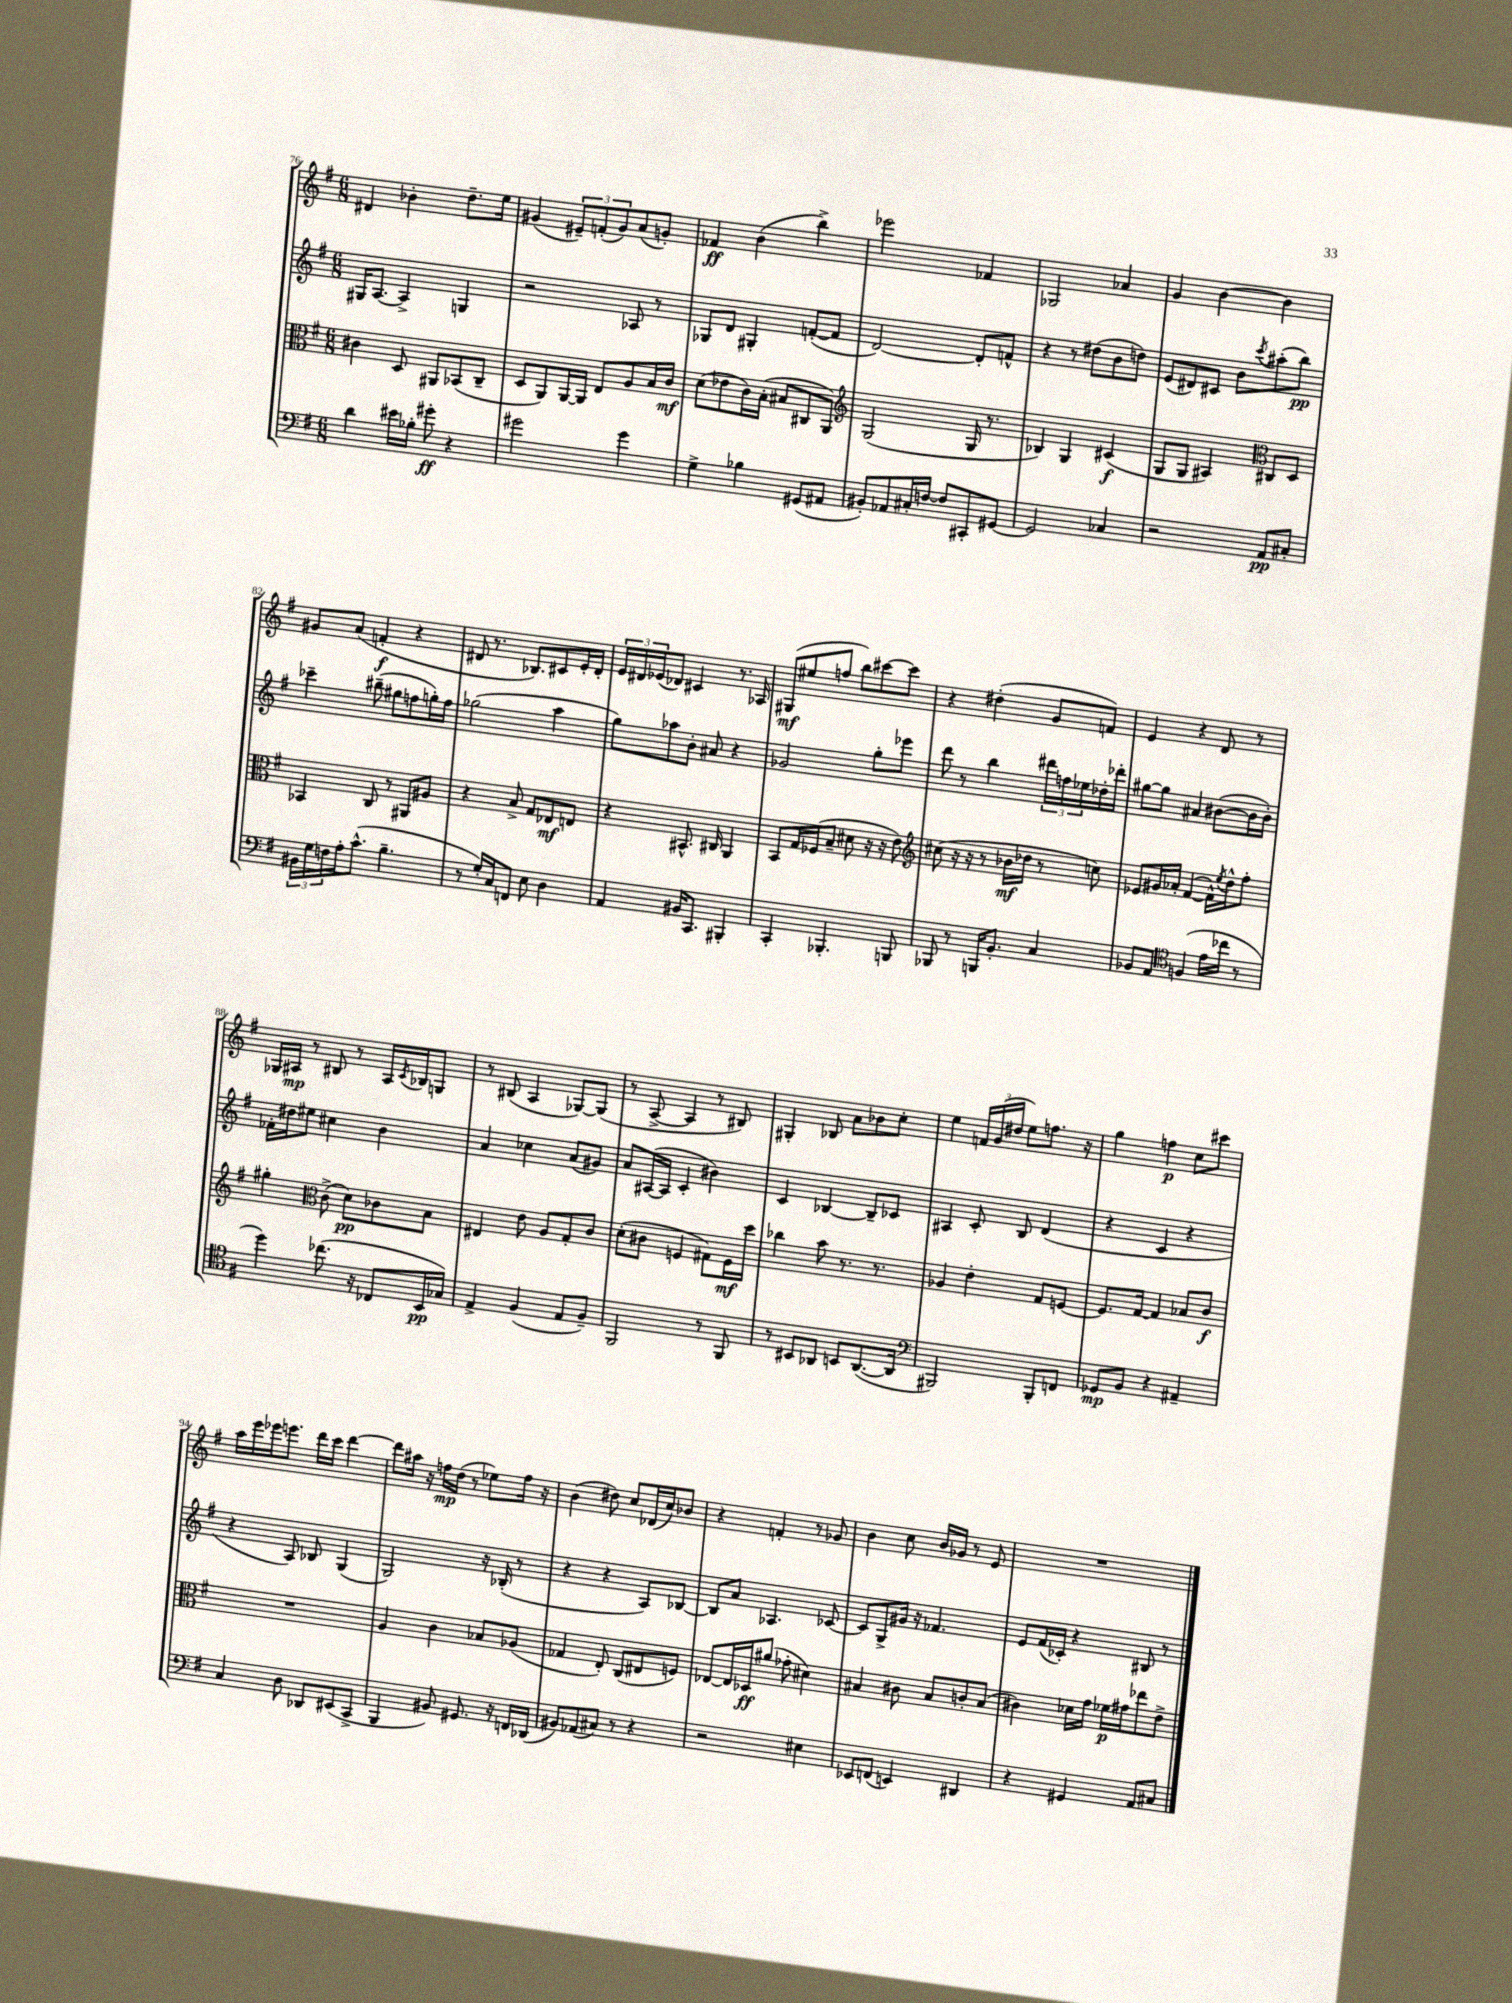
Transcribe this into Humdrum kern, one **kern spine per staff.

**kern	**dynam	**kern	**dynam	**kern	**dynam	**kern	**dynam
*part4	*part4	*part3	*part3	*part2	*part2	*part1	*part1
*staff4	*staff4	*staff3	*staff3	*staff2	*staff2	*staff1	*staff1
*clefF4	*	*clefC3	*	*clefG2	*	*clefG2	*
*k[f#]	*	*k[f#]	*	*k[f#]	*	*k[f#]	*
*M6/8	*	*M6/8	*	*M6/8	*	*M6/8	*
=76	=76	=76	=76	=76	=76	=76	=76
4d\	.	4c#X\	.	16G#X/KL	.	4d#X/	.
.	.	.	.	[8.A/J	.	.	.
16e#X\LL	.	8D/	.	4A^/]	.	4b-X'\	.
16B-X'\JJ	.	.	.	.	.	.	.
8g#X'\	ff	8AA#X/L	.	.	.	.	.
4r	.	(8BB-X/	.	4Gn/	.	8.dd~\L	.
.	.	8C~/J	.	.	.	.	.
.	.	.	.	.	.	16ee\Jk	.
=77	=77	=77	=77	=77	=77	=77	=77
2g#X\	.	8D/L	.	2r	.	(4g#X/	.
.	.	8AA/)	.	.	.	.	.
.	.	[16AA/L	.	.	.	12e#X~/L)	.
.	.	16AA/JJ]	.	.	.	.	.
.	.	.	.	.	.	(12fn'/	.
.	.	8E/L	.	.	.	.	.
.	.	.	.	.	.	12g#/)	.
4g#\	.	8A/	.	8A-X/	.	(8a/	.
.	.	16B/L	.	8r	.	8gn'/J)	.
.	.	16c/JJ	mf	.	.	.	.
=78	=78	=78	=78	=78	=78	=78	=78
4G^\	.	(8d\L	.	8G-X/L	.	4f-X/	ff
.	.	8e-X\	.	8d/J	.	.	.
4B-X\	.	16c\L)	.	4G#X'/	.	(4b\	.
.	.	(16B'\JJ	.	.	.	.	.
.	.	8B#X/L	.	.	.	.	.
(8GG#X/L	.	8C#X/	.	([8fn'/L	.	4bb^\)	.
8AA#X/J	.	8AA/J)	.	8f/J]	.	.	.
=79	=79	=79	=79	=79	=79	=79	=79
*	*	*clefG2	*	*	*	*	*
8BB#X'/L)	.	(2G/	.	[2d/)	.	2eee-X\	.
8AA-X/	.	.	.	.	.	.	.
16C#X'/L	.	.	.	.	.	.	.
[16Fn/JJ	.	.	.	.	.	.	.
8F/L]	.	.	.	.	.	.	.
8CC#X'/	.	16G/	.	8d'/L]	.	4f-X/	.
.	.	8.r	.	.	.	.	.
[8GG#X/J	.	.	.	8fn^^/J	.	.	.
=80	=80	=80	=80	=80	=80	=80	=80
2GG#/]	.	4B-X/)	.	4r	.	2G-X/	.
.	.	4G/	.	8r	.	.	.
.	.	.	.	(8dd#X\L	.	.	.
4C-X/	.	(4c#X/	f	8b\	.	4a-X/	.
.	.	.	.	8ddn\J)	.	.	.
=81	=81	=81	=81	=81	=81	=81	=81
2r	.	8G/L	.	(8e/L	.	4g/	.
.	.	8G/J	.	8d#X/)	.	.	.
.	.	4A#X/)	.	8c#X/J	.	[4b\	.
.	.	.	.	8b\L	.	.	.
*	*	*clefC3	*	*	*	*	*
.	.	.	.	8qccc/	.	.	.
8AA/L	pp	8C#X/L	.	(8aa#X'\	.	4b\]	.
8C#X'/J	.	8D/J	.	8bb\J)	pp	.	.
!!LO:LB:g=z
=82	=82	=82	=82	=82	=82	=82	=82
24BB#X\LL	.	4BB-X/	.	4ccc-X~\	.	8g#X/L	.
24G\	.	.	.	.	.	.	.
24Fn\	.	.	.	.	.	.	.
16A'\J	.	.	.	.	.	(8a/J	.
(8.c^^\J	.	.	.	.	.	.	.
.	.	8C/	.	(8bb#X~\	.	4fn'/	f
4.B~\	.	8r	.	8gg#X\L	.	.	.
.	.	8AA#X/L	.	8ffn\	.	4r	.
.	.	8A#X/J	.	16ggn'\L)	.	.	.
.	.	.	.	16ff\JJ	.	.	.
=83	=83	=83	=83	=83	=83	=83	=83
8r	.	4r	.	(2gg-X\	.	8d#X/	.
16G'/LL)	.	.	.	.	.	8.r	.
16C/J	.	.	.	.	.	.	.
8FFn/J	.	8B^/	.	.	.	.	.
.	.	.	.	.	.	8.B-X/L)	.
8E\	.	8G/L	.	.	.	.	.
4D\	.	8E-X/	mf	4aa\	.	8c#X/	.
.	.	8En/J	.	.	.	16e'/L	.
.	.	.	.	.	.	16d#'/JJ	.
=84	=84	=84	=84	=84	=84	=84	=84
4AA/	.	4r	.	8gg\L)	.	24e/LL	.
.	.	.	.	.	.	24d#X/	.
.	.	.	.	.	.	(24e-X/J	.
.	.	.	.	8aa-X\	.	8d-X/J)	.
16BB#X/KL	.	8.BB#X^^/	.	8b'\J	.	4c#X/	.
8.CC/J	.	.	.	.	.	.	.
.	.	.	.	8a#X/	.	.	.
.	.	16C#X/	.	.	.	.	.
4BBB#X'/	.	4AA/	.	4r	.	8.r	.
.	.	.	.	.	.	16A-X/	.
=85	=85	=85	=85	=85	=85	=85	=85
4CC'/	.	8BB/L	.	2g-X/	.	(8G#X/L	mf
.	.	16G/L	.	.	.	8ee#X/	.
.	.	(16F-X/J	.	.	.	.	.
4.BBB-X'/	.	8B~/J	.	.	.	8ffn/J	.
.	.	8d#X\	.	.	.	8bb\L)	.
.	.	16r	.	8gg'\L	.	[8ccc#X\	.
.	.	16r	.	.	.	.	.
8BBBn/	.	8e\)	.	8eee-X\J	.	8ccc#\J]	.
=86	=86	=86	=86	=86	=86	=86	=86
*	*	*clefG2	*	*	*	*	*
8BBB-X/	.	(8cc#X\	.	8ddd\	.	4r	.
8r	.	16r	.	8r	.	.	.
.	.	16r	.	.	.	.	.
16BBBn/KL	.	8r	.	4bb\	.	(4dd#X'\	.
8.BB'/J	.	.	.	.	.	.	.
.	.	16b-X\LL	mf	.	.	.	.
.	.	16dd-X\JJ	.	.	.	.	.
4C/	.	8r	.	24ddd#X\LL	.	8g/L	.
.	.	.	.	24ffn\	.	.	.
.	.	.	.	24ee-X\	.	.	.
.	.	8ccn\)	.	16dd-X'\	.	8fn/J)	.
.	.	.	.	16ddd-X'\JJ	.	.	.
=87	=87	=87	=87	=87	=87	=87	=87
8BB-X/L	.	8e-X/L	.	[8gg#X\L	.	4e/	.
8AA/J	.	16g#X/L	.	8gg#\J]	.	.	.
.	.	16a-X'/JJ	.	.	.	.	.
*clefC4	*	*	*	*	*	*	*
(4Fn/	.	([4f#/	.	4a#X/	.	4r	.
16e\LL	.	16f#^^\LL])	.	([8b#X\L	.	8d/	.
.	.	8qee/	.	.	.	.	.
16cc-X\JJ	.	16dd^^\J	.	.	.	.	.
8r	.	8ff#'\J	.	16b#\L]	.	8r	.
.	.	.	.	16b#'\JJ)	.	.	.
!!LO:LB:g=z
=88	=88	=88	=88	=88	=88	=88	=88
4dd\)	.	4gg#X'\	.	16f-X'\LL	.	16G-X/LL	.
.	.	.	.	16dd#X\J	.	16A#X/JJ	mp
.	.	.	.	8ee#X\J	.	8r	.
*	*	*clefC3	*	*	*	*	*
(8.cc-X\	.	(8c^\	.	4cc#X\	.	8B#X/	.
.	.	8d\L)	pp	.	.	8r	.
16r	.	.	.	.	.	.	.
8C-X/L	.	8c-X\	.	4b\	.	16A#/LL	.
.	.	.	.	.	.	8qc/	.
.	.	.	.	.	.	16B-X/J	.
16BB/L	pp	8B\J	.	.	.	8Gn/J	.
16G-X/JJ)	.	.	.	.	.	.	.
=89	=89	=89	=89	=89	=89	=89	=89
4E^/	.	4E#X/	.	4a/	.	8r	.
.	.	.	.	.	.	(8B#X/	.
(4F#/	.	8e\	.	4cc-X\	.	4A/	.
.	.	8A/L	.	.	.	.	.
8E/L	.	8G'/	.	(8a/L	.	[8G-X/L)	.
8F#~/J)	.	8c/J	.	8g#X/J)	.	(8G-/J]	.
=90	=90	=90	=90	=90	=90	=90	=90
2FF#/	.	(8d'\L	.	8a/L	.	8r	.
.	.	8c#X\J	.	([16A#X/L	.	[8A^/	.
.	.	.	.	16A#/JJ]	.	.	.
.	.	4Fn/	.	4c'/	.	4A/]	.
8r	.	8G#X\L)	.	4b#X\)	.	8r	.
8FF#/	.	16F\L	mf	.	.	8B#X/)	.
.	.	16dd\JJ	.	.	.	.	.
=91	=91	=91	=91	=91	=91	=91	=91
8r	.	4cc-X\	.	4c/	.	4G#X'/	.
8BB#X/L	.	.	.	.	.	.	.
8AA-X/J	.	8b\	.	[4B-X/	.	8B-X/	.
8BBn/L	.	8.r	.	.	.	8a\L	.
([8.AA-/	.	.	.	8B-~/L]	.	8b-X\	.
.	.	8.r	.	.	.	.	.
.	.	.	.	8c-X/J	.	8cc'\J	.
16AA-/Jk]	.	.	.	.	.	.	.
=92	=92	=92	=92	=92	=92	=92	=92
*clefF4	*	*	*	*	*	*	*
2BBB#X/)	.	4A-X/	.	4A#X/	.	4ee\	.
.	.	4e'\	.	8c'/	.	24fn/LL	.
.	.	.	.	.	.	(24g/	.
.	.	.	.	.	.	24dd#X/JJ	.
.	.	.	.	8B/	.	8ee\L)	.
8BBB#'/L	.	8G/L	.	(4d/	.	8.ffn\J	.
8FFn/J	.	[8Fn/J	.	.	.	.	.
.	.	.	.	.	.	16r	.
=93	=93	=93	=93	=93	=93	=93	=93
8GG-X/L	mp	8.F/L]	.	4r	.	4gg\	.
8BB/J	.	.	.	.	.	.	.
.	.	[16G/Jk	.	.	.	.	.
4r	.	4G/]	.	4c/	.	4ffn\	p
4AA#X~/	.	8B-X/L	.	4r	.	8cc\L	.
.	.	8c/J	f	.	.	8ccc#X\J	.
!!LO:LB:g=z
=94	=94	=94	=94	=94	=94	=94	=94
4C/	.	2.r	.	4r	.	16aa\LL	.
.	.	.	.	.	.	16eee\	.
.	.	.	.	.	.	16eee-X\J	.
.	.	.	.	.	.	8.eeen\J	.
8D\	.	.	.	8A/)	.	.	.
8DD-X/L	.	.	.	8B-X/	.	16ddd\LL	.
.	.	.	.	.	.	16ccc\JJ	.
(8EE#X/	.	.	.	(4G/	.	[4ddd\	.
8CC^/J	.	.	.	.	.	.	.
=95	=95	=95	=95	=95	=95	=95	=95
4BBB/	.	4A/	.	2G/)	.	8ddd\L]	.
.	.	.	.	.	.	16aa#X\Jk	.
.	.	.	.	.	.	16r	.
8BB#X/)	.	4c\	.	.	.	16ffn\LL	mp
.	.	.	.	.	.	(16dd\JJ	.
8.GG#X/	.	.	.	.	.	8r	.
.	.	8B-X/L	.	16r	.	8ee-X\L)	.
16r	.	.	.	(16B-X'/	.	.	.
16FFn/LL	.	(8A-X/J	.	8r	.	16ff\Jk	.
(16DD-X/JJ	.	.	.	.	.	16r	.
=96	=96	=96	=96	=96	=96	=96	=96
8BB#X/L)	.	4G-X/	.	4r	.	(4b\	.
(8AA-X/	.	.	.	.	.	.	.
8C#X/J)	.	8E'/)	.	4r	.	8dd#X\)	.
8r	.	(8C/L	.	.	.	8cc/L	.
4r	.	8E#X/	.	8A/L)	.	(16d-X/L	.
.	.	.	.	.	.	16cc/J)	.
.	.	8Fn/J)	.	[8B-X/J	.	8b-X/J	.
=97	=97	=97	=97	=97	=97	=97	=97
2r	.	[8E-X/L	.	8B-/L]	.	4r	.
.	.	16E-/L]	.	8a/J	.	.	.
.	.	16D-X/J	ff	.	.	.	.
.	.	(8a#X/J	.	4.A-X/	.	4fn'/	.
.	.	8g-X'\	.	.	.	.	.
4E#X\	.	4d#X\)	.	.	.	8r	.
.	.	.	.	[8c-X/	.	8g-X/	.
=98	=98	=98	=98	=98	=98	=98	=98
8EE-X/L	.	4B#X/	.	8c-/L]	.	4b\	.
(8FFn/J	.	.	.	8G^/	.	.	.
4EEn/)	.	8c#X\	.	16g#X/Jk	.	8cc\	.
.	.	.	.	16r	.	.	.
.	.	8B#/L	.	4.f-X/	.	16b/LL	.
.	.	.	.	.	.	16g-X/JJ	.
4DD#X/	.	8cn'/	.	.	.	8r	.
.	.	(8B#/J	.	.	.	8e/	.
=99	=99	=99	=99	=99	=99	=99	=99
4r	.	4c#X\)	.	8e/L	.	2.r	.
.	.	.	.	(16f#/L	.	.	.
.	.	.	.	16c-X'/JJ)	.	.	.
4GG#X/	.	16d-X\LL	.	4r	.	.	.
.	.	16g\JJ	.	.	.	.	.
.	.	16f-X\LL	p	.	.	.	.
.	.	16g#X\J	.	.	.	.	.
8AA/L	.	8ee-X\	.	8B#X/	.	.	.
8C#X/J	.	8e^\J	.	8r	.	.	.
==	==	==	==	==	==	==	==
*-	*-	*-	*-	*-	*-	*-	*-
